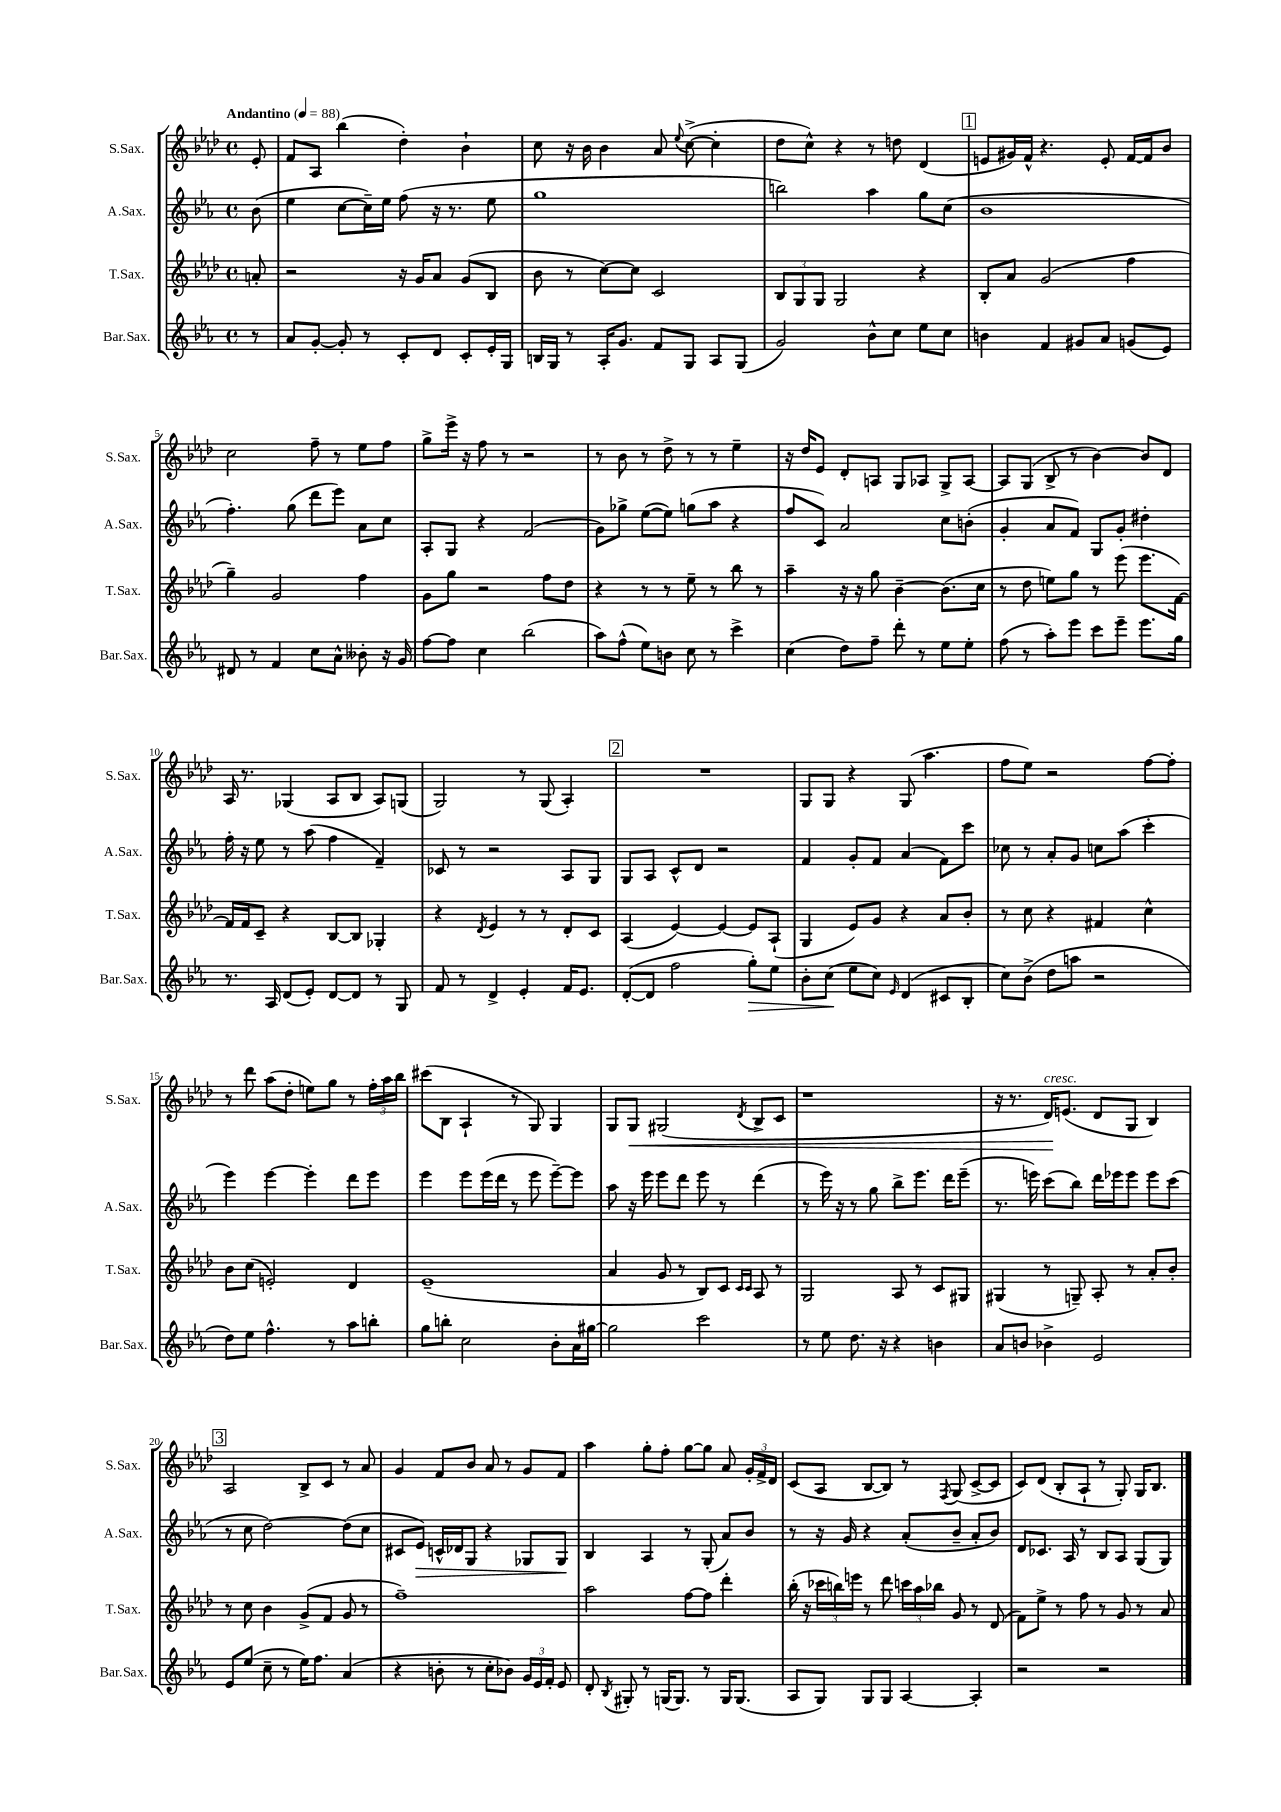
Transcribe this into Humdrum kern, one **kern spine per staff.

**kern	**kern	**kern	**kern
*staff4	*staff3	*staff2	*staff1
*clefG2	*clefG2	*clefG2	*clefG2
*k[b-e-a-]	*k[b-e-a-d-]	*k[b-e-a-]	*k[b-e-a-d-]
*M4/4	*M4/4	*M4/4	*M4/4
*met(c)	*met(c)	*met(c)	*met(c)
*MM88	*MM88	*MM88	*MM88
8r	8a'	(8b-	8e-'
=	=	=	=
8a-	2r	4ee-	8f
[8g'	.	.	8A-
8g']	.	[8cc	(4bb-
8r	.	16cc~])	.
.	.	16ee-	.
8c'	16r	(8ff	4dd-')
.	16g	.	.
8d	8a-	16r	.
.	.	8.r	.
8c'	(8g	.	4b-`
16e-'	8B-	8ee-	.
16G	.	.	.
=	=	=	=
16B	8b-	1gg	8cc
16G	.	.	.
8r	8r	.	16r
.	.	.	16b-
16A-'	[8cc)	.	4b-
8.g	.	.	.
.	8cc]	.	.
8f	2c	.	8a-
.	.	.	8qqee-
8G	.	.	([8cc^
8A-	.	.	4cc']
(8G	.	.	.
=	=	=	=
2g)	12B-	2bb)	8dd-
.	12G	.	.
.	.	.	8cc^^)
.	12G	.	.
.	2G	.	4r
8b-^^	.	4aa-	8r
8cc	.	.	8dd
8ee-	4r	8gg	(4d-
8cc	.	(8cc	.
=	=	=	=
4b	8B-'	1b-	8e
.	8a-	.	16g#)
.	.	.	16f^^
4f	(2g	.	4.r
8g#	.	.	.
8a-	.	.	8e'
(8g	4ff	.	[16f
.	.	.	16f]
8e-)	.	.	8b-
=	=	=	=
8d#	4gg~)	4.ff')	2cc
8r	.	.	.
4f	2g	.	.
.	.	(8gg	.
8cc	.	8ddd	8ff~
8a-^^	.	8eee-)	8r
8b--'	4ff	8a-	8ee-
16r	.	8cc	8ff
16g	.	.	.
=	=	=	=
[8ff	8g	8A-'	8gg^
8ff]	8gg	8G	16eee-^
.	.	.	16r
4cc	2r	4r	8ff
.	.	.	8r
(2bb-	.	(2f	2r
.	8ff	.	.
.	8dd-	.	.
=	=	=	=
8aa-)	4r	8g)	8r
(8ff^^	.	8gg-^	8b-
8ee-)	8r	([8ee-	8r
8b	8r	8ee-])	8dd-^
8cc	8ee-~	(8gg	8r
8r	8r	8aa-	8r
4ccc^	8bb-	4r	4ee-~
.	8r	.	.
=	=	=	=
(4cc	4aa-~	8ff	16r
.	.	.	16dd-
.	.	8c)	8e-
8dd)	16r	2a-	8d-'
.	16r	.	.
8ff~	8gg	.	8A
8ddd'	[4b-~	.	8G
8r	.	.	8A-
8ee-	(8.b-]	8cc	8G^
8ee-'	.	(8b'	[8A-
.	16cc	.	.
=	=	=	=
(8ff	8r	4g'	8A-]
8r	8dd-	.	(8G
8aa-')	8ee)	8a-	8B-^
8eee-	8gg	8f)	8r
8ccc	8r	8G	[4b-)
8eee-~	(8eee-	8g'	.
8.eee-	8.eee-	4dd#'	8b-]
.	.	.	8d-
16gg	[16f)	.	.
=	=	=	=
8.r	16f]	16ff'	16A-
.	16f	16r	8.r
.	8c~	8ee-	.
16A-	.	.	.
(8d	4r	8r	(4G-
8e-')	.	(8aa-	.
[8d	[8B-	4ff	8A-
8d]	8B-]	.	8B-
8r	4G-'	4f~)	8A-)
8G	.	.	(8G
=	=	=	=
8f	4r	8c-	2G)
8r	.	8r	.
.	8qd-	.	.
4d^	4e-	2r	.
4e-'	8r	.	8r
.	8r	.	(8G
16f	8d-'	8A-	4A-')
8.e-	.	.	.
.	8c	8G	.
=	=	=	=
([8d'	(4A-	8G	1r
8d]	.	8A-	.
2ff	[4e-)	8c^^	.
.	.	8d	.
.	4e-_	2r	.
8gg')	8e-]	.	.
8ee-	(8A-`	.	.
=	=	=	=
8b-'	4G	4f	8G
(8cc	.	.	8G
8ee-	8e-)	8g'	4r
8cc)	8g	8f	.
16qqe-	.	.	.
(4d	4r	(4a-	(8G
.	.	.	4.aa-
8c#	8a-	8f)	.
8B-'	8b-'	8ccc	.
=	=	=	=
8cc)	8r	8cc-	8ff
(8b-^	8cc	8r	8ee-)
8dd	4r	8a-'	2r
8aa	.	8g	.
2r	4f#	8cc	.
.	.	(8aa-	.
.	4cc^^	4ccc'	[8ff
.	.	.	8ff']
=	=	=	=
8dd)	8b-	4eee-)	8r
8ee-	(8cc	.	8ddd-
4.ff^^	2e')	[4eee-	(8aa-
.	.	.	8dd-'
.	.	4eee-']	8ee)
8r	.	.	8gg
8aa-	4d-	8ddd	8r
8bb'	.	8eee-	24ff'
.	.	.	24aa-
.	.	.	24bb-
=	=	=	=
8gg	(1e-~	4eee-	(8ccc#
8bb'	.	.	8B-
2cc	.	8eee-	4A-`
.	.	(16eee-	.
.	.	16ddd	.
.	.	8r	8r
.	.	8eee-	8G)
8b-'	.	[8eee-~)	4G
16a-	.	8eee-]	.
[16gg#	.	.	.
=	=	=	=
2gg#]	4a-	8aa-	8G
.	.	16r	8G
.	.	16eee-	.
.	8g	8eee-	(2G#
.	8r	8ddd	.
2ccc	8B-)	8eee-	.
.	8c	8r	.
.	16qqc	.	.
.	16qqc	.	8qd-
.	8A-	(4ddd	8B-^
.	8r	.	8c
=	=	=	=
8r	2G	8r	1r
8ee-	.	16eee-)	.
.	.	16r	.
8.dd	.	8r	.
.	.	8gg	.
16r	.	.	.
4r	8A-	8bb-^	.
.	8r	8.eee-	.
4b	8c	.	.
.	.	16ddd	.
.	8G#	(8eee-~	.
=	=	=	=
8a-	(4G#	8.r	16r
.	.	.	8.r
8b	.	.	.
.	.	16eee)	.
4b-^	8r	(8ccc	16d-)
.	.	.	(8.e
.	8G~)	8bb-)	.
2e-	8A-'	16ddd	8d-
.	.	16eee-	.
.	8r	8eee-	8G
.	8a-'	8eee-	4B-)
.	8b-'	(8ccc	.
=	=	=	=
8e-	8r	8r	2A-
(8ee-	8cc	8cc	.
8cc~	4b-	[2dd)	.
8r	.	.	.
16ee-)	(8g^	.	8B-^
8.ff	.	.	.
.	8f	.	8c
(4a-	8g	(8dd]	8r
.	8r	8cc	8a-
=	=	=	=
4r	1ff~)	8c#	4g
.	.	8e-)	.
8b'	.	16c^^	8f
.	.	16d-	.
8r	.	8G	8b-
8cc'	.	4r	8a-
8b-)	.	.	8r
24g	.	8G-	8g
24e-	.	.	.
24f'	.	.	.
8e-	.	8G-	8f
=	=	=	=
8d'	2aa-	4B-	4aa-
8qB-	.	.	.
8G#'	.	.	.
8r	.	4A-	8gg'
(16G	.	.	8ff'
8.G)	.	.	.
.	[8ff	8r	[8gg
8r	8ff]	(8G'	8gg]
16G	4ddd-'	8a-)	8a-
(8.G	.	.	.
.	.	8b-	24g'
.	.	.	24f^
.	.	.	24d-
=	=	=	=
8A-	(16bb-'	8r	(8c
.	16r	.	.
8G)	24ccc-	16r	8A-
.	24bb)	.	.
.	.	16g	.
.	24eee	.	.
8G	8r	4r	[8B-
8G	8ddd-	.	8B-])
[4A-	24ccc	(8a-'	8r
.	24aa-	.	.
.	24bb-	.	.
.	.	.	8qF
.	8g	8b-~	(8G
4A-']	8r	8a-'	[8c^
.	(8d-	8b-)	8c]
=	=	=	=
2r	8f)	8d	8c)
.	8ee-^	8.c-	(8d-
.	8r	.	8B-'
.	.	16A-	.
.	8ff	8r	8A-`
2r	8r	8B-	8r
.	8g	8A-	8G')
.	8r	(8G	16G
.	.	.	8.B-
.	8a-	8G)	.
==	==	==	==
*-	*-	*-	*-
